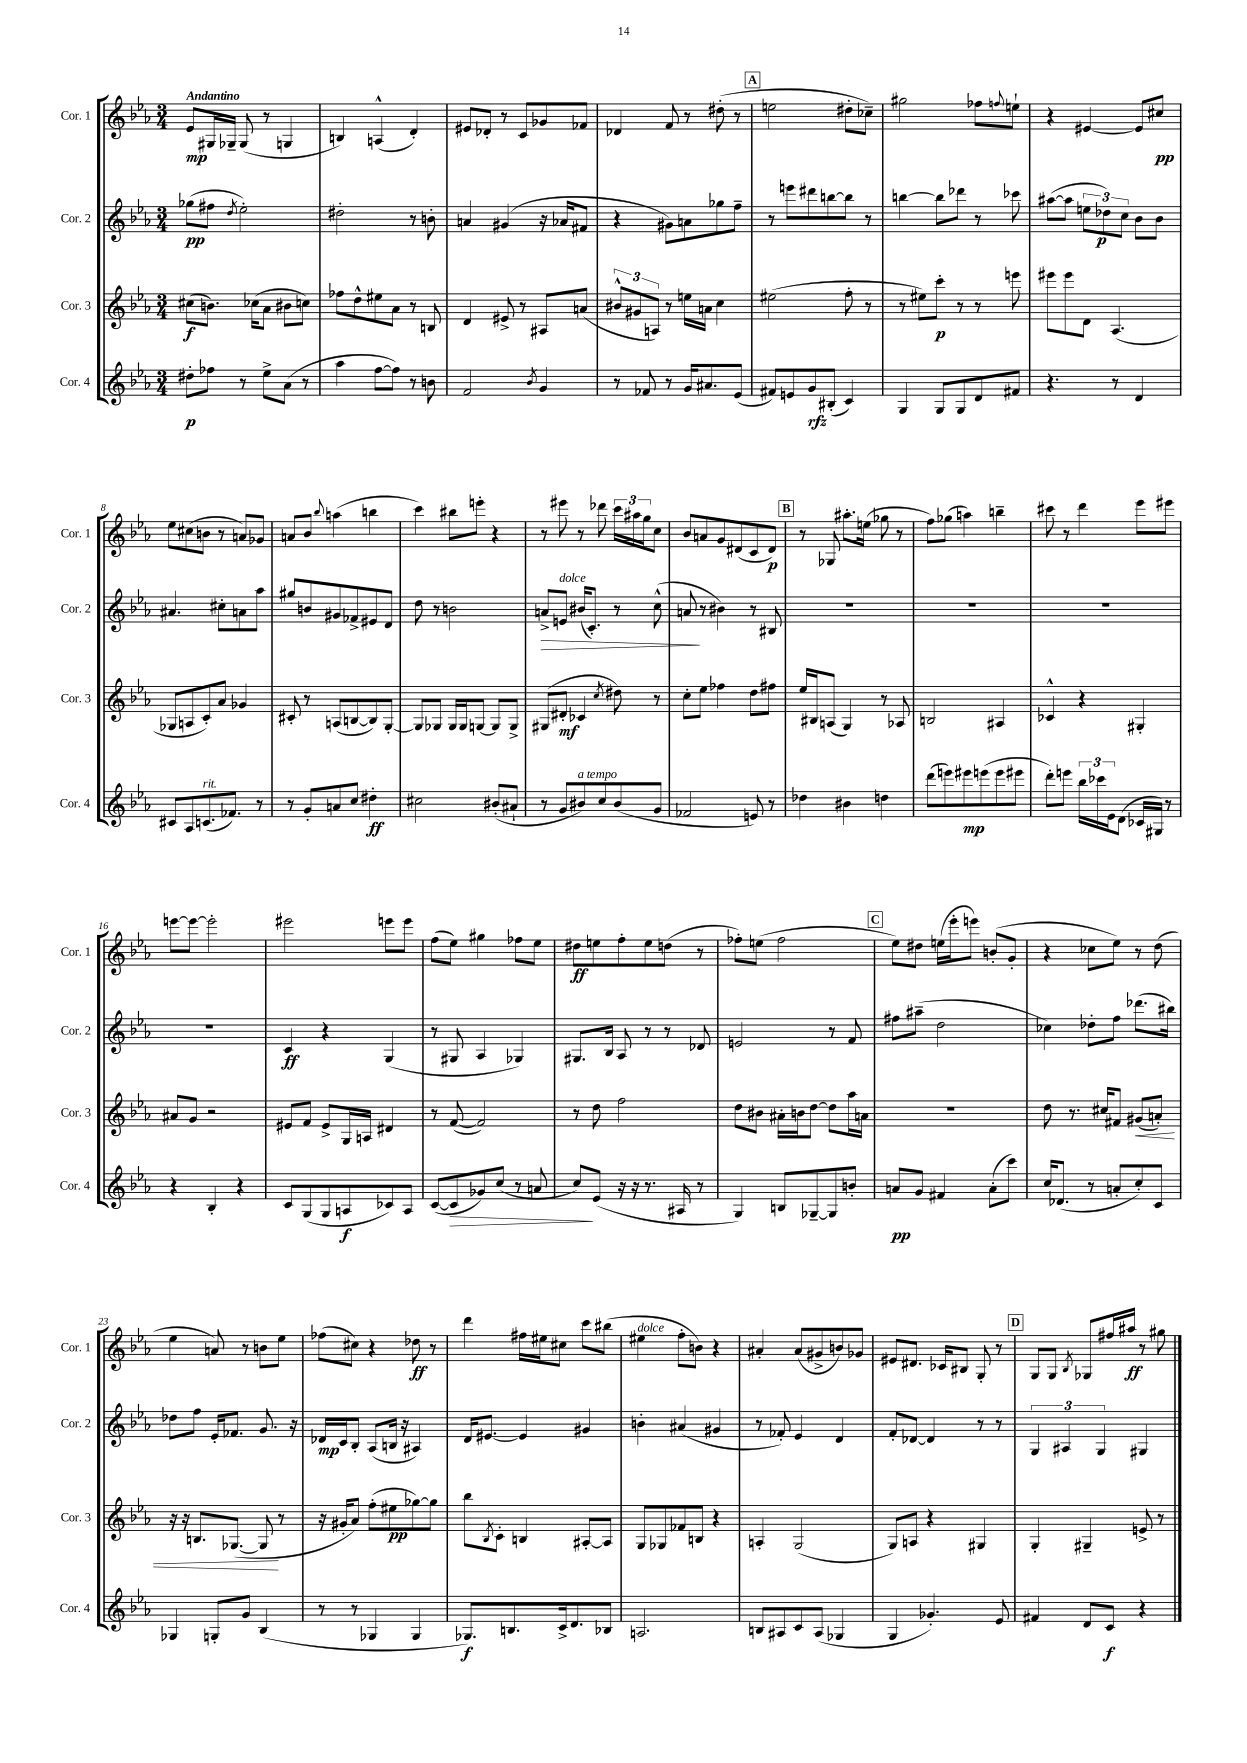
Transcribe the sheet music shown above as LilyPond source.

<<
\new StaffGroup <<
\new Staff = "s0" \with { instrumentName = "Cor. 1" shortInstrumentName = "Cor. 1" } {
    \clef treble \key ees \major \numericTimeSignature \time 3/4 \tempo "Andantino"
    ees'8\mp gis16 ges16-- ges8( r8 g4 |
    b4) a4-^( d'4-.) |
    eis'8 des'8-. r8 c'8 ges'8 fes'8 |
    des'4 f'8 r8 dis''8-.( r8 |
    \mark \markup { \box "A" } e''2 dis''8-. ces''8--) |
    gis''2 fes''8 \appoggiatura { f''8 } e''8-! |
    r4 eis'4~ eis'8 cis''8\pp |
    ees''8 cis''8( b'8 r8 a'8) ges'8 |
    a'8 bes'8 \appoggiatura { bes''8 } a''4( b''4 |
    c'''4) bis''8 e'''8-. r4 |
    r8 eis'''8 r8 des'''8 \tuplet 3/2 { c'''16 ais''16 g''16 } c''8 |
    bes'8 a'8 g'8 dis'8( c'8 dis'8\p) |
    \mark \markup { \box "B" } r8 ges8 ais''8.-. e''16( ges''8 r8 |
    f''8) ges''8( a''4) b''4-- |
    cis'''8 r8 d'''4 ees'''8 eis'''8 |
    e'''8~ e'''8~ e'''2-. |
    eis'''2 e'''8 e'''8 |
    f''8( ees''8) gis''4 fes''8 ees''8 |
    dis''8\ff e''8 f''8-. e''8 d''8( r8 |
    fes''8-.) e''8( fes''2 |
    \mark \markup { \box "C" } ees''8) dis''8 e''16( ees'''16-. e'''8) b'8-.( g'8-. |
    r4 ces''8 ees''8) r8 d''8( |
    ees''4 a'8) r8 b'8 ees''8 |
    fes''8( cis''8) r4 des''8\ff r8 |
    d'''4 fis''16 eis''16 cis''8 c'''8 bis''8( |
    eis''4^\markup { \italic "dolce" } f''8-. b'8) r4 |
    ais'4-. ais'8( gis'8-> b'8) ges'8 |
    eis'8 dis'8. ces'16 bis8 g8-. r8 |
    \mark \markup { \box "D" } g8 g8 \acciaccatura { bes8 } ges8 fis''16 ais''16\ff r8 gis''8 \bar "|." |
}
\new Staff = "s1" \with { instrumentName = "Cor. 2" shortInstrumentName = "Cor. 2" } {
    \clef treble \key ees \major \numericTimeSignature \time 3/4
    ges''8\pp( fis''8 \acciaccatura { d''8 } ees''2-.) |
    dis''2-. r8 b'8-. |
    a'4 gis'4( r16 aes'16 fis'8 |
    r4 gis'8) a'8 ges''8 f''8-- |
    \mark \markup { \box "A" } r8 e'''8 dis'''8 b''8~ b''8 r8 |
    b''4~ b''8 des'''8 r8 ces'''8 |
    ais''8~( ais''8 \tuplet 3/2 { e''8 des''8\p) c''8 } bes'8 bes'8 |
    ais'4. cis''8-. a'8 aes''8 |
    gis''8 b'8 gis'8 fes'8-> eis'8 d'8 |
    d''8 r8 b'2 |
    a'8->\> e'8^\markup { \italic "dolce" } bis'16( c'8.-.) r8 c''8-^( |
    a'8\! r8 bis'4) r8 bis8 |
    \mark \markup { \box "B" } R2. |
    R2. |
    R2. |
    R2. |
    c'4\ff r4 g4( |
    r8 gis8 aes4 ges4) |
    gis8. bes16 aes8 r8 r8 des'8 |
    e'2 r8 f'8 |
    \mark \markup { \box "C" } fis''8 ais''8--( d''2 |
    ces''4) des''8-. f''8 des'''8.( bis''16) |
    des''8 f''8 ees'16-. fes'8. g'8. r16 |
    des'16\mp c'16 bes8-. aes8( b16 r16 ais4) |
    d'16 eis'8.~ eis'4 gis'4 |
    b'4-. ais'4( gis'4 |
    r8 fes'8-.) ees'4 d'4 |
    f'8-. des'8~ des'4 r8 r8 |
    \mark \markup { \box "D" } \tuplet 3/2 { g4 ais4 g4 } gis4 \bar "|." |
}
\new Staff = "s2" \with { instrumentName = "Cor. 3" shortInstrumentName = "Cor. 3" } {
    \clef treble \key ees \major \numericTimeSignature \time 3/4
    cis''8\f( b'8.) ces''16( aes'8 bis'8 c''8) |
    fes''8 d''8-^ eis''8 aes'8 r8 b8 |
    d'4 eis'8-> r8 ais8 a'8( |
    \tuplet 3/2 { bis'8-^ gis'8 a8) } r8 e''16 a'16 c''4 |
    \mark \markup { \box "A" } eis''2( f''8-. r8 |
    r8 eis''8) c'''8-.\p r8 r8 e'''8 |
    eis'''8 eis'''8 d'8 aes4.( |
    ges8 a8 c'8-.) aes'8 ges'4 |
    cis'8-. r8 a8( b8~ b8) g8~-. |
    g8 ges8 ges16 ges16 g8~ g8 g8-> |
    gis8( dis'8-.\mf ces'4 \acciaccatura { c''8 } dis''8) r8 |
    c''8-. ees''8 fes''4 d''8 fis''8 |
    \mark \markup { \box "B" } ees''16 bis16 a8( g4) r8 aes8 |
    b2 ais4 |
    ces'4-^ r4 gis4-. |
    ais'8 g'8 r2 |
    eis'8 f'8 eis'8-> g16 a16 dis'4 |
    r8 f'8~( f'2) |
    r8 d''8 f''2 |
    d''8 bis'8 ais'16-. b'16 d''8~ d''8 aes''16 a'16 |
    \mark \markup { \box "C" } R2. |
    d''8 r8. cis''16 fis'8 gis'8\<( a'8-.) |
    r16 r16 b8. ges8.~( ges8\! r8 |
    r16 gis'16-. aes'8) f''8-.( eis''8\pp ges''8~) ges''8 |
    bes''8 \acciaccatura { bes8 } c'8-. b4 ais8~-. ais8 |
    g8 ges8 fes'8 b8 r4 |
    a4-. g2( |
    g8) a8 r4 gis4 |
    \mark \markup { \box "D" } g4-. gis4-- e'8-> r8 \bar "|." |
}
\new Staff = "s3" \with { instrumentName = "Cor. 4" shortInstrumentName = "Cor. 4" } {
    \clef treble \key ees \major \numericTimeSignature \time 3/4
    dis''8-.\p fes''8 r8 ees''8-> aes'8( r8 |
    aes''4 f''8~ f''8) r8 b'8 |
    f'2 \acciaccatura { bes'8 } g'4 |
    r8 fes'8 r8 g'16 ais'8. ees'8( |
    \mark \markup { \box "A" } fis'8) e'8 g'8\rfz bis8-.( c'4) |
    g4 g8 g8 d'8 fis'8 |
    r4. r8 d'4 |
    cis'8 aes8 c'8.^\markup { \italic "rit." }( fes'8.) r8 |
    r8 g'8-. a'8 c''8 dis''4-.\ff |
    cis''2 bis'8-.( ais'8-! |
    r8 g'8 bis'8^\markup { \italic "a tempo" }) c''8 bis'8( g'8 |
    fes'2 e'8) r8 |
    \mark \markup { \box "B" } des''4 bis'4 d''4 |
    d'''8( e'''8) eis'''8\mp e'''8( e'''8 eis'''8 |
    d'''8-.) e'''8 \tuplet 3/2 { bes''16 ces'''16 ees'16 } d'8( ces'16 gis16) r8 |
    r4 bes4-. r4 |
    c'8 g8( g8 a8\f ces'8) a8 |
    c'8~( c'8\> ges'8) c''8( r8 a'8 |
    c''8\!) ees'8( r16 r16 r8. ais16 r8 |
    g4) b8 ges8~-- ges8 b'8-. |
    \mark \markup { \box "C" } a'8\pp g'8 fis'4 a'8-.( c'''8) |
    c''16 des'8.( r8 a'8-. c''8-.) c'8 |
    ges4 g8-. g'8 bes4( |
    r8 r8 ges4 ges4 |
    ges8.\f) b8. c'16-> d'8. bes8 |
    a2. |
    b8 ais8 c'8 ais8( ges4 |
    g4 ges'4.-.) ees'8 |
    \mark \markup { \box "D" } fis'4 d'8 c'8\f r4 \bar "|." |
}
>>
>>
